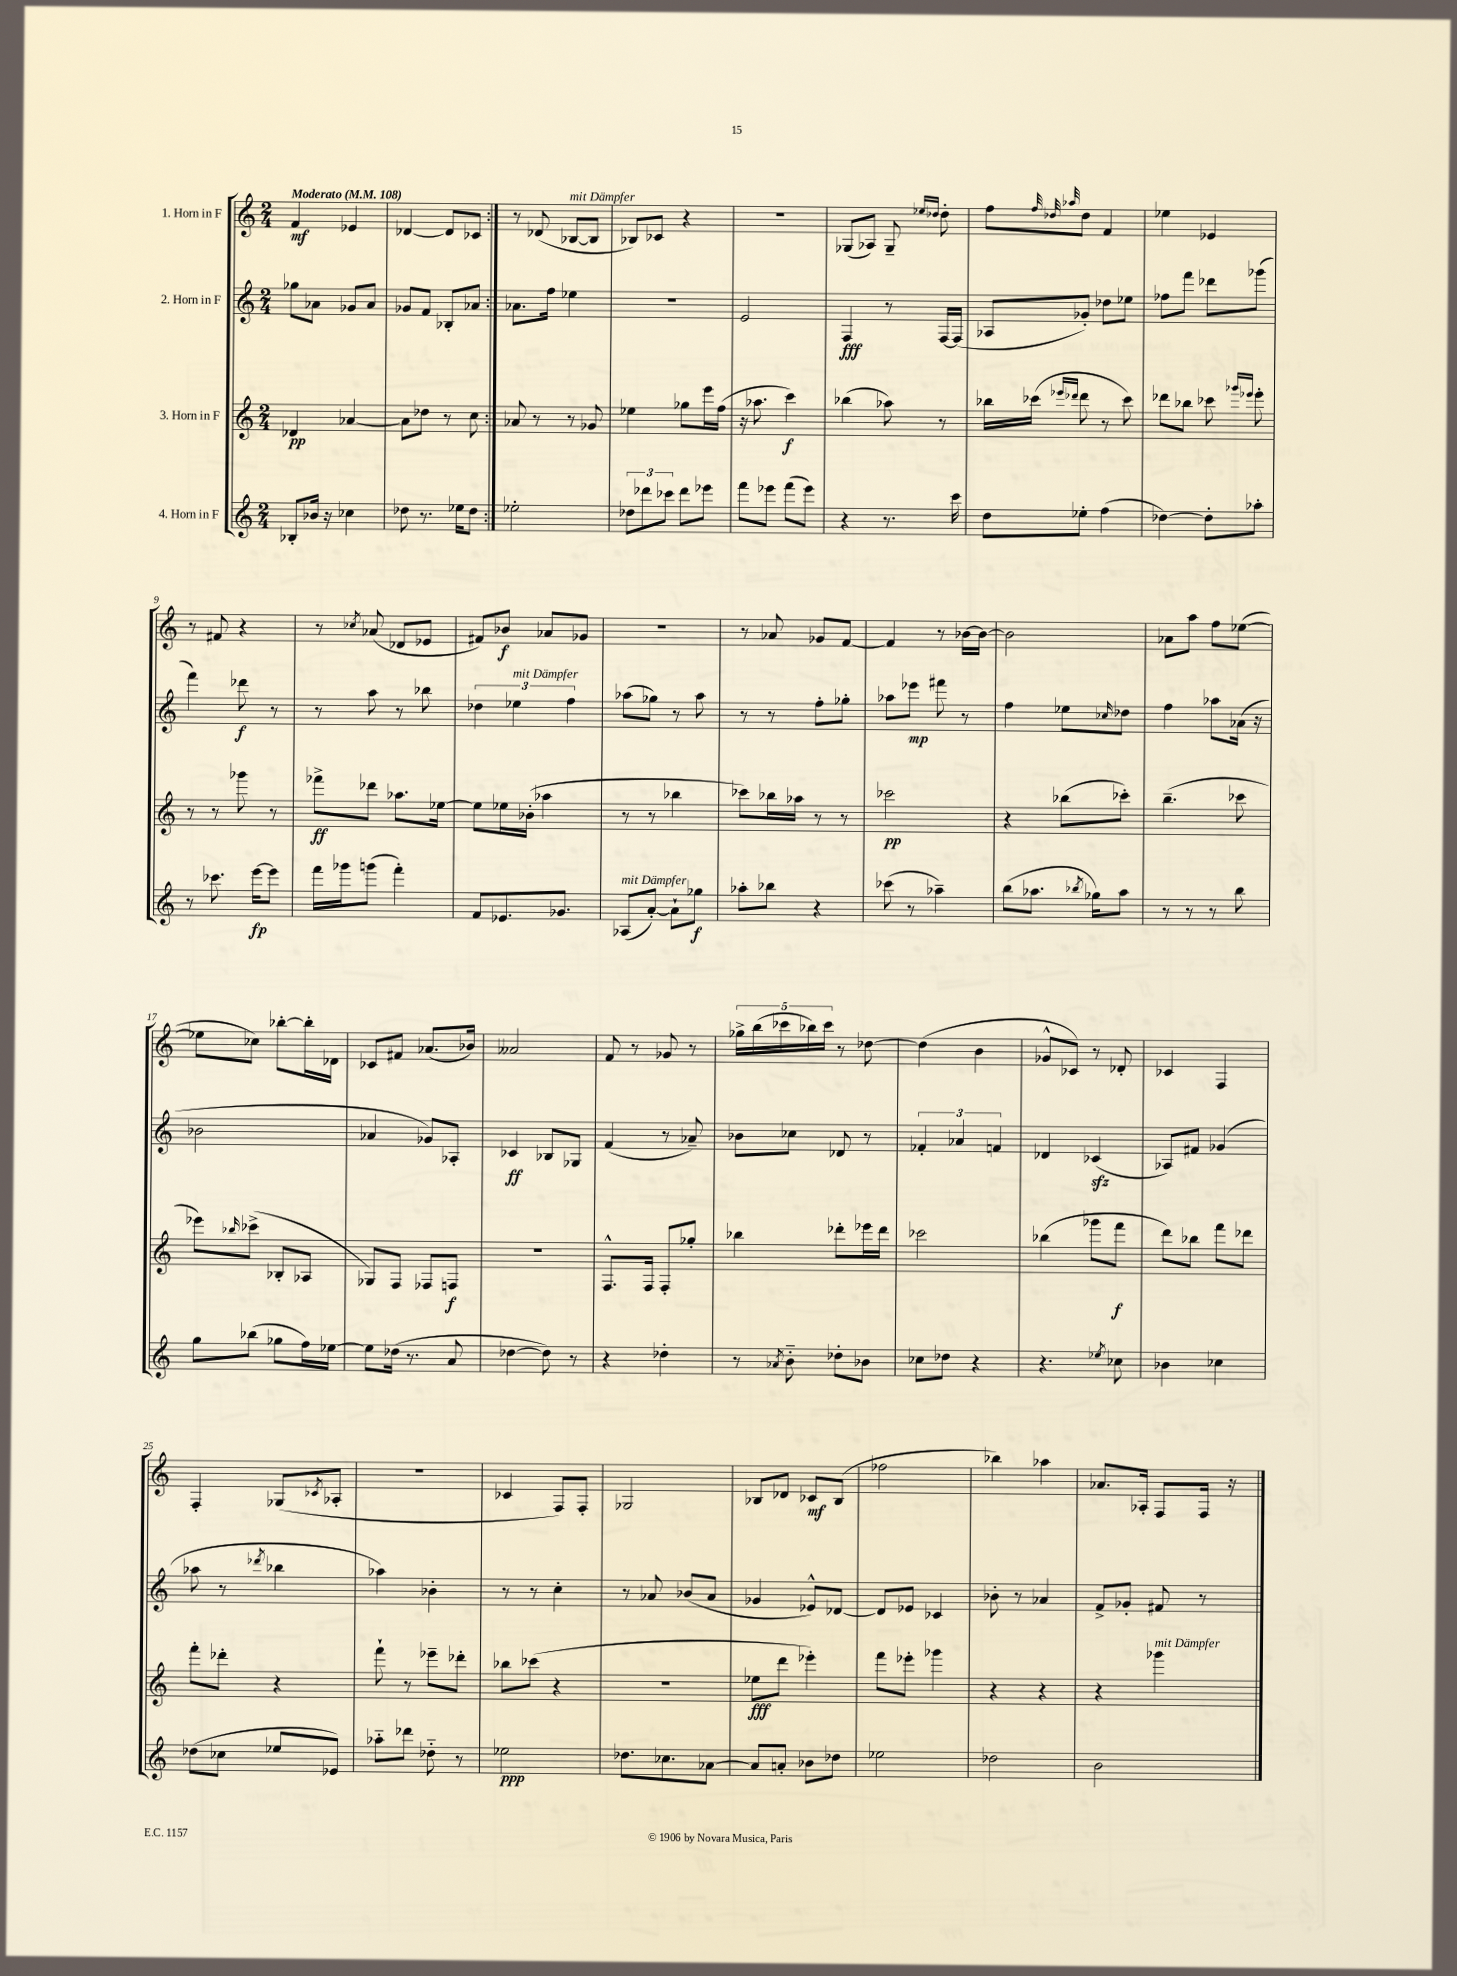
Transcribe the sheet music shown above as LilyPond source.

<<
\new StaffGroup <<
\new Staff = "s0" \with { instrumentName = "1. Horn in F" } {
    \clef treble \key c \major \numericTimeSignature \time 2/4 \tempo "Moderato" 4 = 108
    \repeat volta 2 { f'4\mf ees'4 |
    des'4~ des'8 ces'8 | }
    r8 des'8( bes8~^\markup { \italic "mit Dämpfer" } bes8 |
    bes8) ces'8 r4 |
    R2 |
    ges8( aes8) ges8-- \grace { ees''16 des''16 } des''8-. |
    f''8 \grace { f''32 des''32 aes''32 } des''8 f'4 |
    ees''4 ees'4 |
    r8 fis'8 r4 |
    r8 \acciaccatura { ces''8 } aes'8( des'8 ees'8 |
    fis'8) bes'8\f aes'8 ges'8 |
    R2 |
    r8 aes'8 ges'8 f'8~ |
    f'4 r8 bes'16~ bes'16~ |
    bes'2 |
    aes'8 a''8 f''8 ees''8~( |
    ees''8 ces''8) bes''8~-. bes''16-. des'16 |
    ces'8 fis'8 aes'8.( bes'16) |
    aeses'2 |
    f'8 r8 ges'8 r8 |
    \tuplet 5/4 { ges''16-> b''16( ces'''16 bes''16) ces'''16 } r8 des''8~ |
    des''4( b'4 |
    ges'8-^ ces'8) r8 des'8-. |
    ces'4 f4 |
    f4-. ges8( \acciaccatura { ces'8 } aes8-. |
    r2 |
    ces'4 f8) f8-. |
    ges2 |
    bes8 des'8 ces'8\mf bes8( |
    fes''2 |
    bes''4) aes''4 |
    aes'8. aes16-. f8 f16 r16 \bar "|." |
}
\new Staff = "s1" \with { instrumentName = "2. Horn in F" } {
    \clef treble \key c \major \numericTimeSignature \time 2/4
    \repeat volta 2 { ges''8 aes'8 ges'8 aes'8 |
    ges'8 f'8 bes8-. aes'8 | }
    aes'8. f''16 ees''4 |
    r2 |
    e'2 |
    f4\fff r8 f16~ f16( |
    aes8 ges'8-.) des''8 ees''8 |
    fes''8 f'''8 des'''8 ges'''8( |
    f'''4) des'''8\f r8 |
    r8 a''8 r8 bes''8 |
    \tuplet 3/2 { des''4 ees''4^\markup { \italic "mit Dämpfer" } f''4 } |
    aes''8( ges''8) r8 aes''8 |
    r8 r8 f''8-. ges''8-. |
    aes''8 ees'''8\mp fis'''8 r8 |
    f''4 ees''8 \grace { ces''16 } des''8 |
    f''4 aes''8 aes'16( r16 |
    bes'2 |
    aes'4 ges'8) aes8-. |
    ces'4\ff bes8 ges8 |
    f'4( r8 aes'8--) |
    bes'8 ces''8 des'8 r8 |
    \tuplet 3/2 { fes'4-. aes'4 f'4 } |
    des'4 ces'4\sfz( |
    aes8) fis'8 ges'4( |
    aes''8 r8 \acciaccatura { des'''8 } bes''4 |
    aes''4) bes'4-. |
    r8 r8 c''4-. |
    r8 aes'8 bes'8( aes'8 |
    ges'4 ees'8-^) des'8~ |
    des'8 ees'8 ces'4 |
    bes'8-. r8 aes'4 |
    f'8-> ges'8-. fis'8 r8 \bar "|." |
}
\new Staff = "s2" \with { instrumentName = "3. Horn in F" } {
    \clef treble \key c \major \numericTimeSignature \time 2/4
    \repeat volta 2 { des'4\pp aes'4~ |
    aes'8 des''8 r8 c''8 | }
    aes'8 r8 r8 ges'8 |
    ees''4 ges''8 e'''16 f''16( |
    r16 aes''8. c'''4\f) |
    bes''4( aes''8) r8 |
    bes''16 ces'''16( \grace { ees'''16 des'''16 } des'''8 r8 ces'''8) |
    des'''8 bes''8 ces'''8 \grace { ges'''16 ees'''16 } ees'''8-. |
    r8 r8 ges'''8 r8 |
    fes'''8->\ff des'''8 aes''8. ees''16~ |
    ees''8 ees''16 bes'16-.( aes''4 |
    r8 r8 bes''4 |
    ces'''8) bes''16 aes''16 r8 r8 |
    ces'''2\pp |
    r4 bes''8( ces'''8-.) |
    b''4.--( ces'''8 |
    ees'''8) \grace { bes''16 } ces'''8->( bes8-. aes8 |
    ges8) f8 fes8 f8\f |
    r2 |
    f8.-^ f16 f8-. ges''8-. |
    bes''4 des'''8-. ees'''16 des'''16 |
    ces'''2 |
    bes''4( ges'''8 f'''8\f |
    d'''8) bes''8 f'''8 des'''8 |
    f'''8-. des'''8-. r4 |
    f'''8-! r8 ees'''8-- des'''8-. |
    bes''8 ces'''8( r4 |
    r2 |
    ees''8\fff d'''8 ees'''4-.) |
    f'''8 ees'''8-. ges'''4 |
    r4 r4 |
    r4 ges'''4^\markup { \italic "mit Dämpfer" } \bar "|." |
}
\new Staff = "s3" \with { instrumentName = "4. Horn in F" } {
    \clef treble \key c \major \numericTimeSignature \time 2/4
    \repeat volta 2 { bes8-. bes'16 r16 ces''4 |
    des''8 r8. ees''16 des''8 | }
    ees''2-. |
    \tuplet 3/2 { des''8 des'''8 ces'''8 } des'''8 ees'''8 |
    f'''8 ees'''8 f'''8( ees'''8) |
    r4 r8. c'''16 |
    d''8 ees''8-. f''4( |
    des''4~) des''8-. aes''8-. |
    r8 ces'''8. e'''16~\fp e'''8 |
    f'''16 ges'''16 g'''8( f'''4-.) |
    f'8 ees'8. ges'8. |
    aes8^\markup { \italic "mit Dämpfer" }( a'8~-.) a'8-! ges''8\f |
    aes''8-. bes''8 r4 |
    ces'''8( r8 aes''4--) |
    b''8( aes''8. \acciaccatura { bes''8 } ges''16) aes''8 |
    r8 r8 r8 b''8 |
    g''8 bes''8( ges''8 f''16) ees''16~ |
    ees''8 des''16( r8. a'8 |
    des''4~ des''8) r8 |
    r4 des''4-. |
    r8 \acciaccatura { aes'8 } b'8-_ des''8-. bes'8 |
    ces''8 des''8 r4 |
    r4. \acciaccatura { ees''8 } ces''8 |
    bes'4 ces''4 |
    des''8( ces''8 ees''8 ees'8) |
    aes''8-_ des'''8 des''8-_ r8 |
    ees''2\ppp |
    des''8. ces''8. aes'8~ |
    aes'8 a'8-. bes'8 des''8 |
    ees''2 |
    des''2 |
    b'2 \bar "|." |
}
>>
>>
